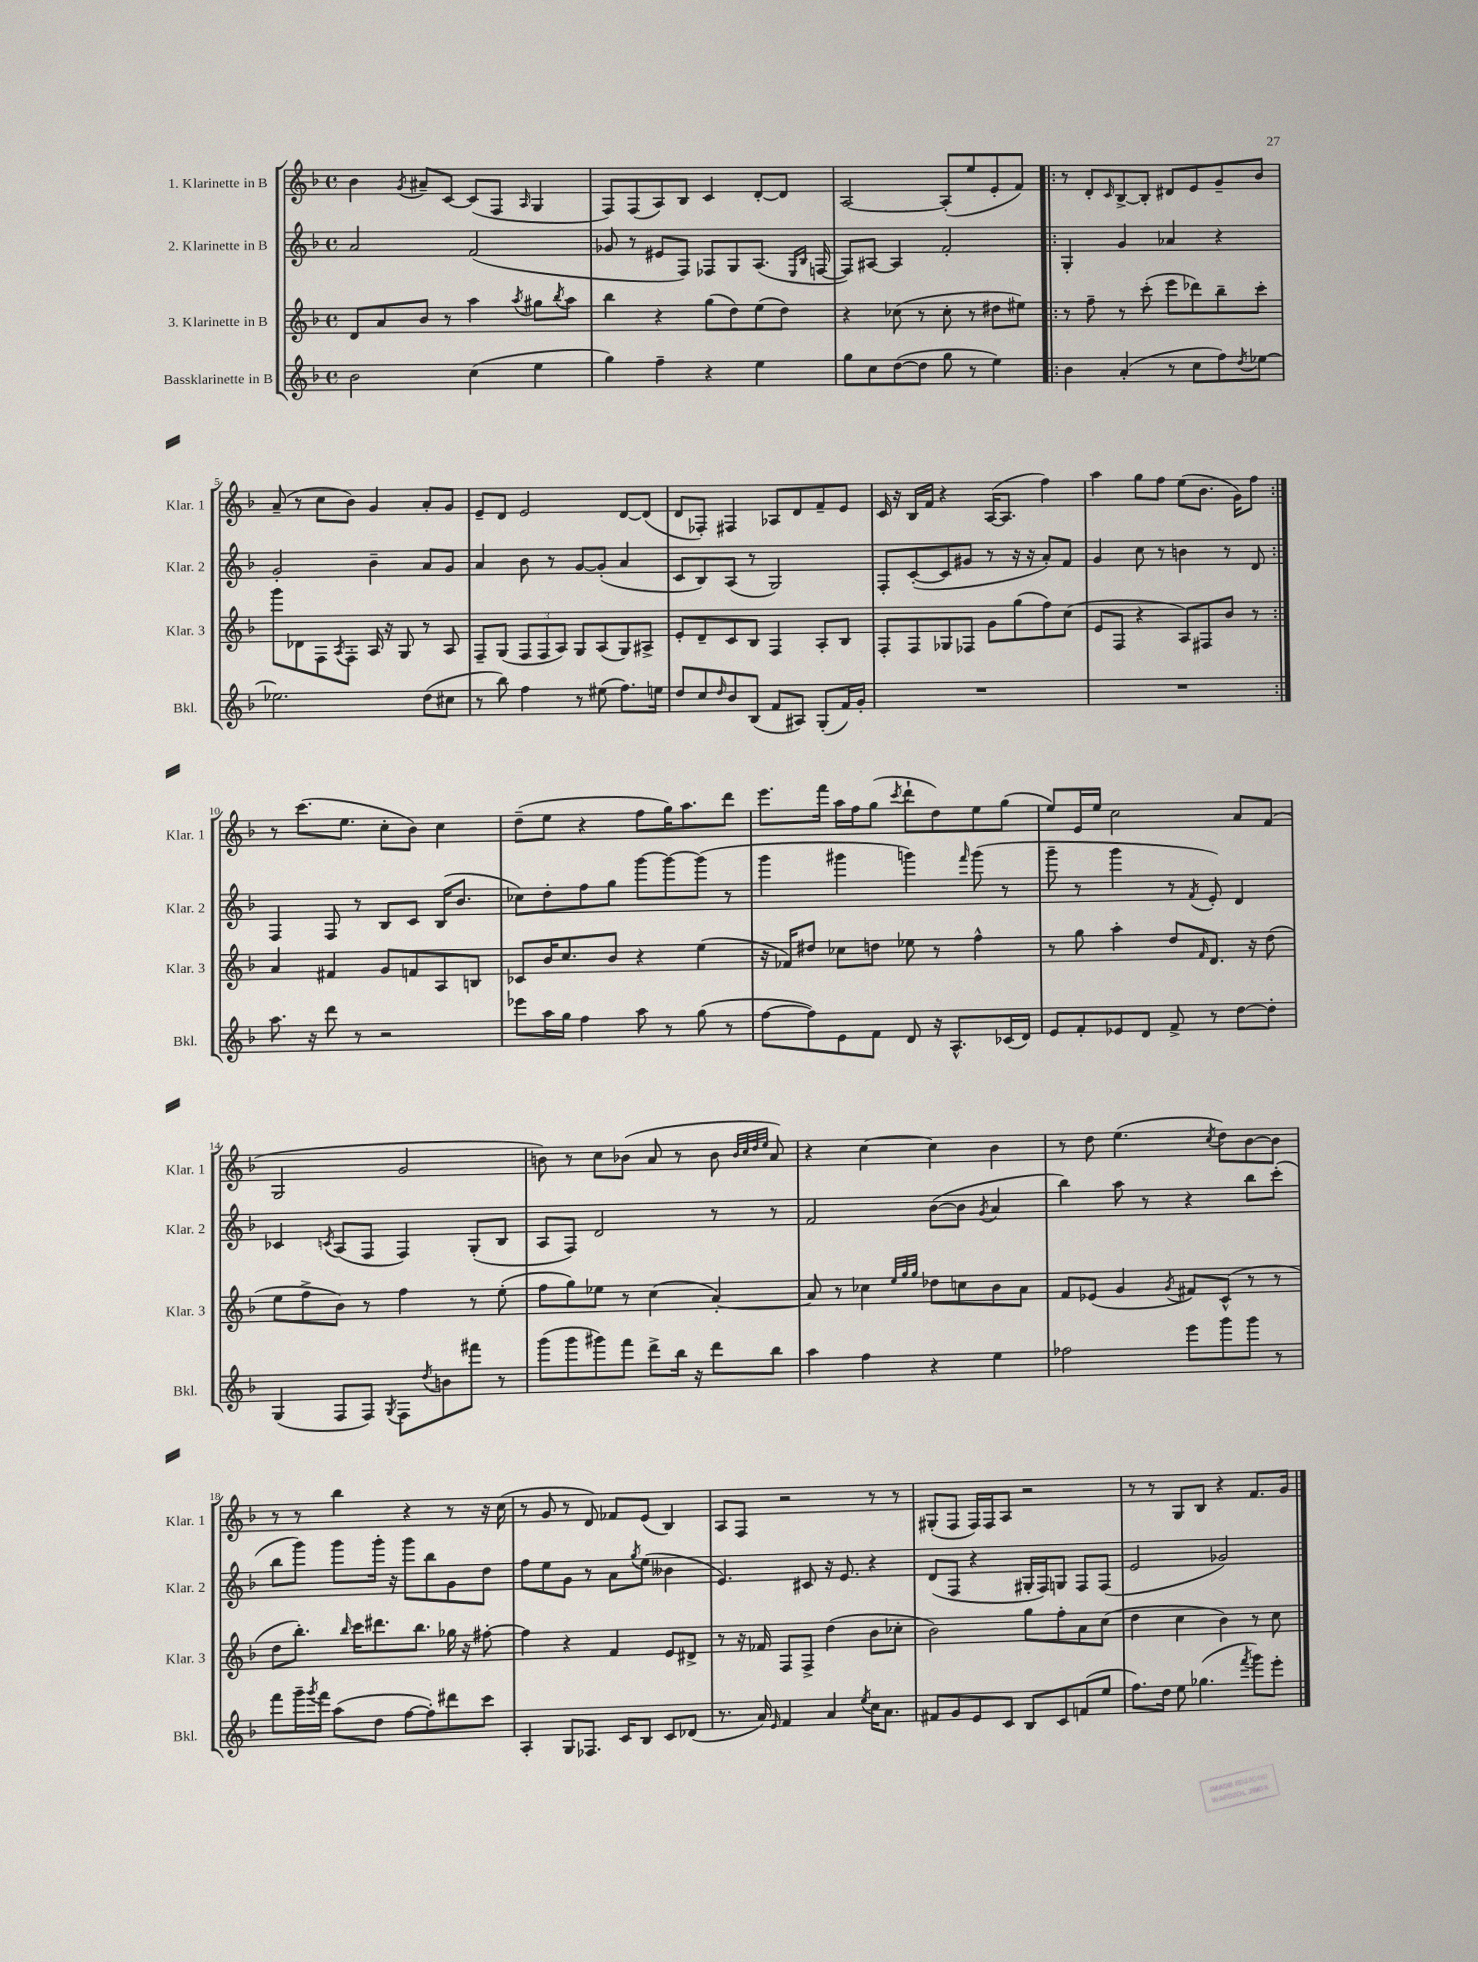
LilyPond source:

<<
\new StaffGroup <<
\new Staff = "s0" \with { instrumentName = "1. Klarinette in B" shortInstrumentName = "Klar. 1" } {
    \clef treble \key f \major \defaultTimeSignature \time 4/4
    bes'4 \acciaccatura { g'8 } ais'8-- c'8~ c'8( f8 \grace { a16 } g4 |
    f8) f8( a8) bes8 c'4 d'8~-. d'8 |
    a2~ a8-.( e''8 e'8-. f'8) |
    \repeat volta 2 { r8 d'8-. \grace { c'16 } bes8~-> bes8-. dis'8 e'8 g'8-- bes'8 |
    a'8--( r8 c''8 bes'8) g'4 a'8-. g'8 |
    e'8-- d'8 e'2 d'8~ d'8( |
    d'8 fes8-.) fis4 aes8 d'8 f'8-- e'8 |
    c'16 r16 bes16 f'16 r4 a16~( a8. f''4) |
    a''4 g''8 f''8 e''8( bes'8. g'16) f''8 | }
    r8 c'''8.( e''8. c''8-. bes'8) c''4 |
    d''8--( e''8 r4 f''8 g''16) a''8. d'''8 |
    e'''8. f'''16 a''16 f''16 g''8( \acciaccatura { c'''8 } d'''8-! d''8) e''8 g''8( |
    e''8) e'16 e''16 c''2 a'8 f'8( |
    g2 g'2 |
    b'8) r8 c''8 bes'8( a'8 r8 bes'8 \grace { bes'32 c''32 d''32 e''32 } a'8) |
    r4 c''4~ c''4 bes'4 |
    r8 d''8 e''4.( \acciaccatura { c''8 } d''8) bes'8~ bes'8 |
    r8 r8 bes''4 r4 r8 r16 c''16( |
    r8 g'8 r8 d'8) fes'8 e'8( bes4) |
    a8 f8 r2 r8 r8 |
    gis8-.( f8 f16) f16 a8 r2 |
    r8 r8 g8 bes8 r4 f'8. g'16 \bar "|." |
}
\new Staff = "s1" \with { instrumentName = "2. Klarinette in B" shortInstrumentName = "Klar. 2" } {
    \clef treble \key f \major \defaultTimeSignature \time 4/4
    a'2 f'2( |
    ges'8 r8 eis'8 f8) fes8 g8 a8.( \grace { e16 bes16 } f16~ |
    f8) ais8~ ais4 f'2-. |
    \repeat volta 2 { g4-. g'4 aes'4 r4 |
    g'2-. bes'4-- a'8 g'8 |
    a'4 bes'8 r8 g'8~ g'8-.( a'4 |
    c'8 bes8) a8( r8 g2) |
    f8-. c'8~-.( c'8 gis'8 r8 r16 r16 a'8-.) f'8 |
    g'4 c''8 r8 b'4 r8 d'8 | }
    f4 f8 r8 bes8 c'8 bes16( bes'8. |
    ces''8) d''8-. f''8 g''8 g'''8~ g'''8~ g'''8( r8 |
    g'''4 gis'''4 g'''4) \grace { f'''16 } g'''8( r8 |
    g'''8-- r8 g'''4 r8 \acciaccatura { f'8 } e'8-.) d'4 |
    ces'4 \acciaccatura { c'8 } a8( f8 f4) g8-.( bes8 |
    a8 f8) d'2 r8 r8 |
    f'2 bes'8~( bes'8 \acciaccatura { g'8 } a'4 |
    bes''4) a''8 r8 r4 bes''8 c'''8-.( |
    bes''8 g'''8) g'''8 g'''16-. r16 g'''8 bes''8 g'8 d''8 |
    f''8 e''8 g'8 r8 a'8 \acciaccatura { g''8 } e''8( beses'4 |
    e'4.) cis'8 r16 e'8. r4 |
    d'8( f8 r4 gis16-. f16) g8 f8 f8( |
    e'2 ges'2) \bar "|." |
}
\new Staff = "s2" \with { instrumentName = "3. Klarinette in B" shortInstrumentName = "Klar. 3" } {
    \clef treble \key f \major \defaultTimeSignature \time 4/4
    d'8 a'8 bes'8 r8 a''4 \acciaccatura { a''8 } gis''8 \acciaccatura { bes''8 } a''8 |
    bes''4 r4 g''8( d''8) e''8( d''8) |
    r4 ces''8( r8 ces''8-. r8 dis''8 eis''8) |
    \repeat volta 2 { r8 f''8-- r8 c'''8-.( e'''8 des'''8) bes''8-- c'''8-. |
    g'''8 des'8 f8 \acciaccatura { a8 } f8-. a16 r16 g8 r8 a8 |
    f8-- g8( \tuplet 3/2 { f8 f8 a8) } g8 a8( g8) ais8-> |
    e'8-. d'8-- c'8 bes8 f4 a8-. bes8 |
    f8-. f8 ges8 fes8 g'8 g''8( f''8) c''8( |
    e'8 f8 r4 a8) fis8 bes'8 r8 | }
    a'4 fis'4 g'8 f'8 a8 b8 |
    ces'8 bes'16 c''8. bes'8 r4 e''4( |
    r16 fes'16) dis''8 ces''8 d''8 ees''8 r8 f''4-^ |
    r8 g''8 a''4-. d''8 \grace { f'16 } d'8. r16 d''8( |
    e''8 f''8-> bes'8) r8 f''4 r8 e''8-.( |
    f''8 g''8) ees''8 r8 c''4( a'4~-.) |
    a'8 r8 ces''4 \grace { e''32 g''32 g''32 } des''8 c''8 bes'8 a'8 |
    f'8 ees'8( g'4 \acciaccatura { g'8 } fis'8) c'8-^( r8 r8 |
    d''8 bes''8.-.) \grace { bes''16 } c'''16 dis'''8. bes''8. ges''16 r16 fis''8~-. |
    fis''4 r4 f'4 e'8 dis'8-> |
    r8 r16 fes'16 f8 f8-> d''4( bes'8 ces''8-. |
    bes'2) g''8 f''8-. a'8 c''8( |
    d''4 c''4 bes'4) r8 c''8 \bar "|." |
}
\new Staff = "s3" \with { instrumentName = "Bassklarinette in B" shortInstrumentName = "Bkl." } {
    \clef treble \key f \major \defaultTimeSignature \time 4/4
    bes'2 c''4( e''4 |
    g''4) f''4-- r4 e''4 |
    g''8 c''8 d''8~( d''8 g''8 r8 e''4) |
    \repeat volta 2 { bes'4 a'4-.( r8 c''8 f''8) \acciaccatura { d''8 } ees''8~ |
    ees''2. d''8( cis''8 |
    r8 bes''8) f''4 r8 eis''8( f''8.) e''16 |
    d''8 c''8 \grace { d''16 } bes'8 bes8( f'8 ais8) g8-.( f'16) g'16-. |
    R1 |
    R1 | }
    a''8. r16 d'''8 r8 r2 |
    ees'''8 a''16 g''16 f''4 a''8 r8 g''8( r8 |
    f''8~ f''8) e'8 f'8 d'8 r16 a8.-^ ces'16( d'16) |
    e'8 f'8-. ees'8 d'8 f'8-> r8 d''8~ d''8-. |
    g4( f8 f8) \acciaccatura { g8 } f8 \acciaccatura { d''8 } b'8 fis'''8 r8 |
    g'''8( g'''8 gis'''8) f'''8 d'''8-> bes''16 r16 d'''8 bes''8 |
    a''4 f''4 r4 e''4 |
    fes''2 e'''8 g'''8 g'''8 r8 |
    f'''8 g'''16-- \acciaccatura { g'''8 } f'''16 a''8( d''8 f''8~ f''8-.) dis'''8 c'''8 |
    a4-. g8 fes8. c'16 bes8 c'8 des'8( |
    r8. a'16) \grace { e'16 } f'4 a'4 \acciaccatura { e''8 } c''16 a'8. |
    fis'8 g'8 e'8 c'8 bes8 c'8 f'8( e''8 |
    f''8.) d''16 e''8 ges''4.( \acciaccatura { f'''8 } g'''8) e'''8-. \bar "|." |
}
>>
>>
